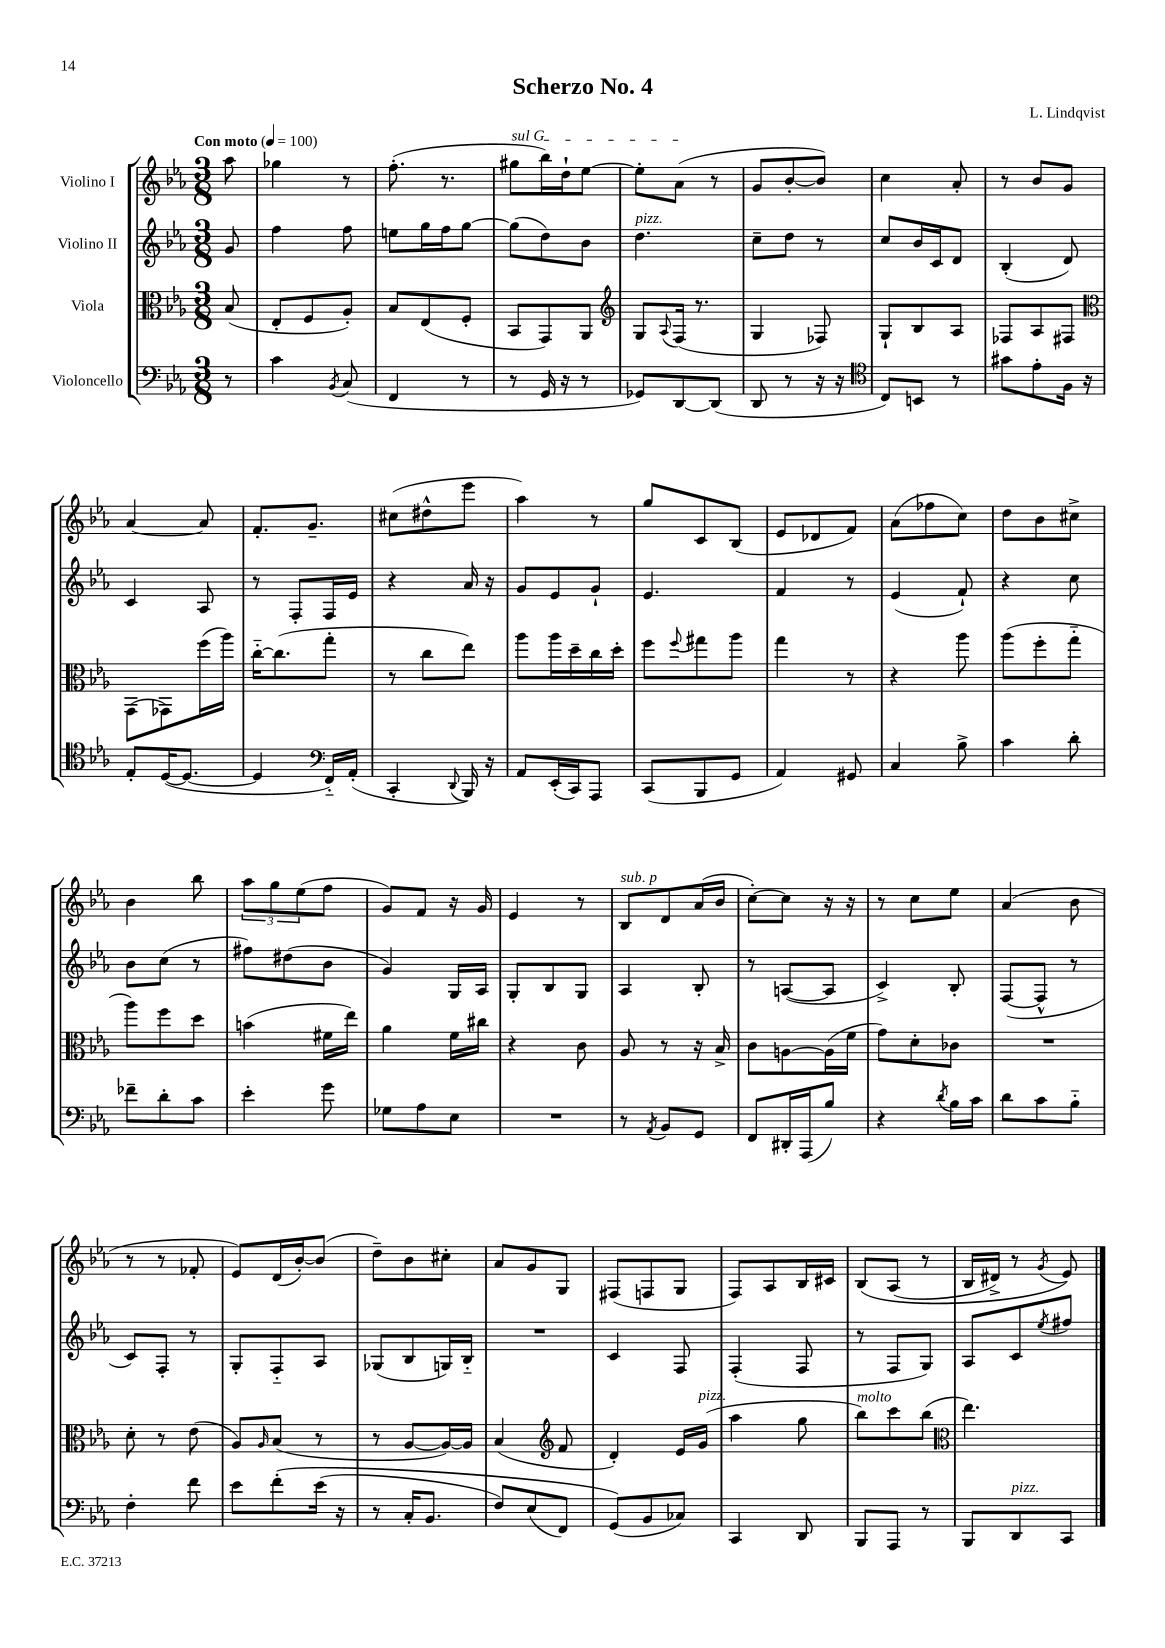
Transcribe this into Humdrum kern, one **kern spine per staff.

**kern	**kern	**kern	**kern
*staff4	*staff3	*staff2	*staff1
*clefF4	*clefC3	*clefG2	*clefG2
*k[b-e-a-]	*k[b-e-a-]	*k[b-e-a-]	*k[b-e-a-]
*M3/8	*M3/8	*M3/8	*M3/8
*MM100	*MM100	*MM100	*MM100
8r	(8B-	8g	8aa-
=	=	=	=
4c	8E-'	4ff	4gg-
.	8F	.	.
8qBB-	.	.	.
(8C	8A-')	8ff	8r
=	=	=	=
4FF	8B-	8ee	(8.ff'
.	(8E-	16gg	.
.	.	16ff	8.r
8r	8F'	[8gg	.
=	=	=	=
8r	8BB-	(8gg]	8gg#
16GG	8GG)	8dd)	16bb-)
16r	.	.	16dd`
8r	8AA-	8b-	[8ee-
=	=	=	=
*	*clefG2	*	*
8GG-)	8G	4.dd	8ee-']
.	8qqA-	.	.
[8DD	(16F	.	(8a-
.	8.r	.	.
(8DD]	.	.	8r
=	=	=	=
8DD	4G	8cc~	8g
8r	.	8dd	[8b-'
16r	8F-)	8r	8b-])
16r	.	.	.
=	=	=	=
*clefC4	*	*	*
8C)	8G`	8cc	4cc
8BB	8B-	16b-	.
.	.	16c	.
8r	8A-	8d	8a-'
=	=	=	=
8g#	8F-	(4B-'	8r
8e-'	8A-	.	8b-
16F	8F#	8d)	8g
16r	.	.	.
=	=	=	=
*	*clefC3	*	*
8E-'	(8GG	4c	[4a-
([16D	8GG-)	.	.
8.D_	.	.	.
.	(16ff	8A-	8a-]
.	16aa-)	.	.
=	=	=	=
4D]	[16cc'~	8r	8.f'
.	(8.cc]	.	.
.	.	8F'	.
.	.	.	8.g~
*clefF4	*	*	*
16FF'~)	8gg'	16F	.
(16AA-'	.	16e-	.
=	=	=	=
4CC'	8r	4r	(8cc#
.	8cc	.	8dd#^^
8qqDD	.	.	.
16BBB-)	8ee-)	16a-	8eee-
16r	.	16r	.
=	=	=	=
8AA-	8aa-	8g	4aa-)
(16EE-'	16aa-	8e-	.
16CC)	16dd~	.	.
8AAA-	16cc	8g`	8r
.	16dd'	.	.
=	=	=	=
(8CC	8ff	4.e-	8gg
.	8qqff	.	.
8BBB-	8gg#	.	8c
8GG	8aa-	.	(8B-
=	=	=	=
4AA-)	4gg	4f	8e-
.	.	.	8d-
8GG#	8r	8r	8f)
=	=	=	=
4C	4r	(4e-	(8a-
.	.	.	8ff-
8B-^	8aa-	8f`)	8cc)
=	=	=	=
4c	(8aa-	4r	8dd
.	8ff'	.	8b-
8d'	8gg'~	8cc	8cc#^
=	=	=	=
8f-~	8aa-)	8b-	4b-
8d'	8ff	(8cc	.
8c	8dd	8r	8bb-
=	=	=	=
4e-'	(4b	8ff#)	12aa-
.	.	.	12gg
.	.	(8dd#	.
.	.	.	(12ee-
8g	16f#	8b-	8ff
.	16ee-)	.	.
=	=	=	=
8G-	4a-	4g)	8g)
8A-	.	.	8f
8E-	16f	16G	16r
.	16cc#	16A-	16g
=	=	=	=
4.r	4r	8G'	4e-
.	.	8B-	.
.	8c	8G	8r
=	=	=	=
8r	8A-	4A-	8B-
8qAA-	.	.	.
8BB-	8r	.	8d
8GG	16r	8B-'	(16a-
.	16B-^	.	16b-
=	=	=	=
8FF	8c	8r	[8cc')
16DD#'	[8A	([8A	8cc]
(16AAA-	.	.	.
8B-)	(16A]	8A]	16r
.	16f	.	16r
=	=	=	=
4r	8g)	4c^)	8r
.	8d'	.	8cc
8qd	.	.	.
16B-	8c-	8B-'	8ee-
16c	.	.	.
=	=	=	=
8d	4.r	([8F	(4a-
8c	.	8F^^]	.
8B-'~	.	8r	8b-
=	=	=	=
4F'	8d'	8c)	8r
.	8r	8F'	8r
8f	(8e-	8r	8f-'
=	=	=	=
8e-	8A-)	8G'	8e-)
.	16qqA-	.	.
&(8f'	(8B-	8F'~	(16d
.	.	.	[16b-')
(16e-	8r	8A-	(8b-]
16r	.	.	.
=	=	=	=
8r	8r	(8G-	8dd~)
16C'	[8A-	8B-	8b-
8.BB-	.	.	.
.	16A-_)	16G)	8cc#'
.	16A-]	16B-'~	.
=	=	=	=
8F)	(4B-	4.r	8a-
(8E-	.	.	8g
*	*clefG2	*	*
8FF)	8f	.	8G
=	=	=	=
(8GG&)	4d')	4c	(8F#
8BB-	.	.	8F
8C-)	16e-	8F	8G
.	(16g	.	.
=	=	=	=
4CC	4aa-	(4F'	8F)
.	.	.	8A-
8DD	8gg	8F	16B-
.	.	.	16c#
=	=	=	=
8BBB-	8bb-)	8r	&(8B-
8AAA-	8ccc	8F	(8A-
8r	(8bb-	8G)	8r
=	=	=	=
*	*clefC3	*	*
8BBB-	4.ee-)	8A-	16B-
.	.	.	16d#^)
8DD	.	8c	8r
.	.	8qee-	8qg
8CC	.	8ff#	8e-&)
==	==	==	==
*-	*-	*-	*-
